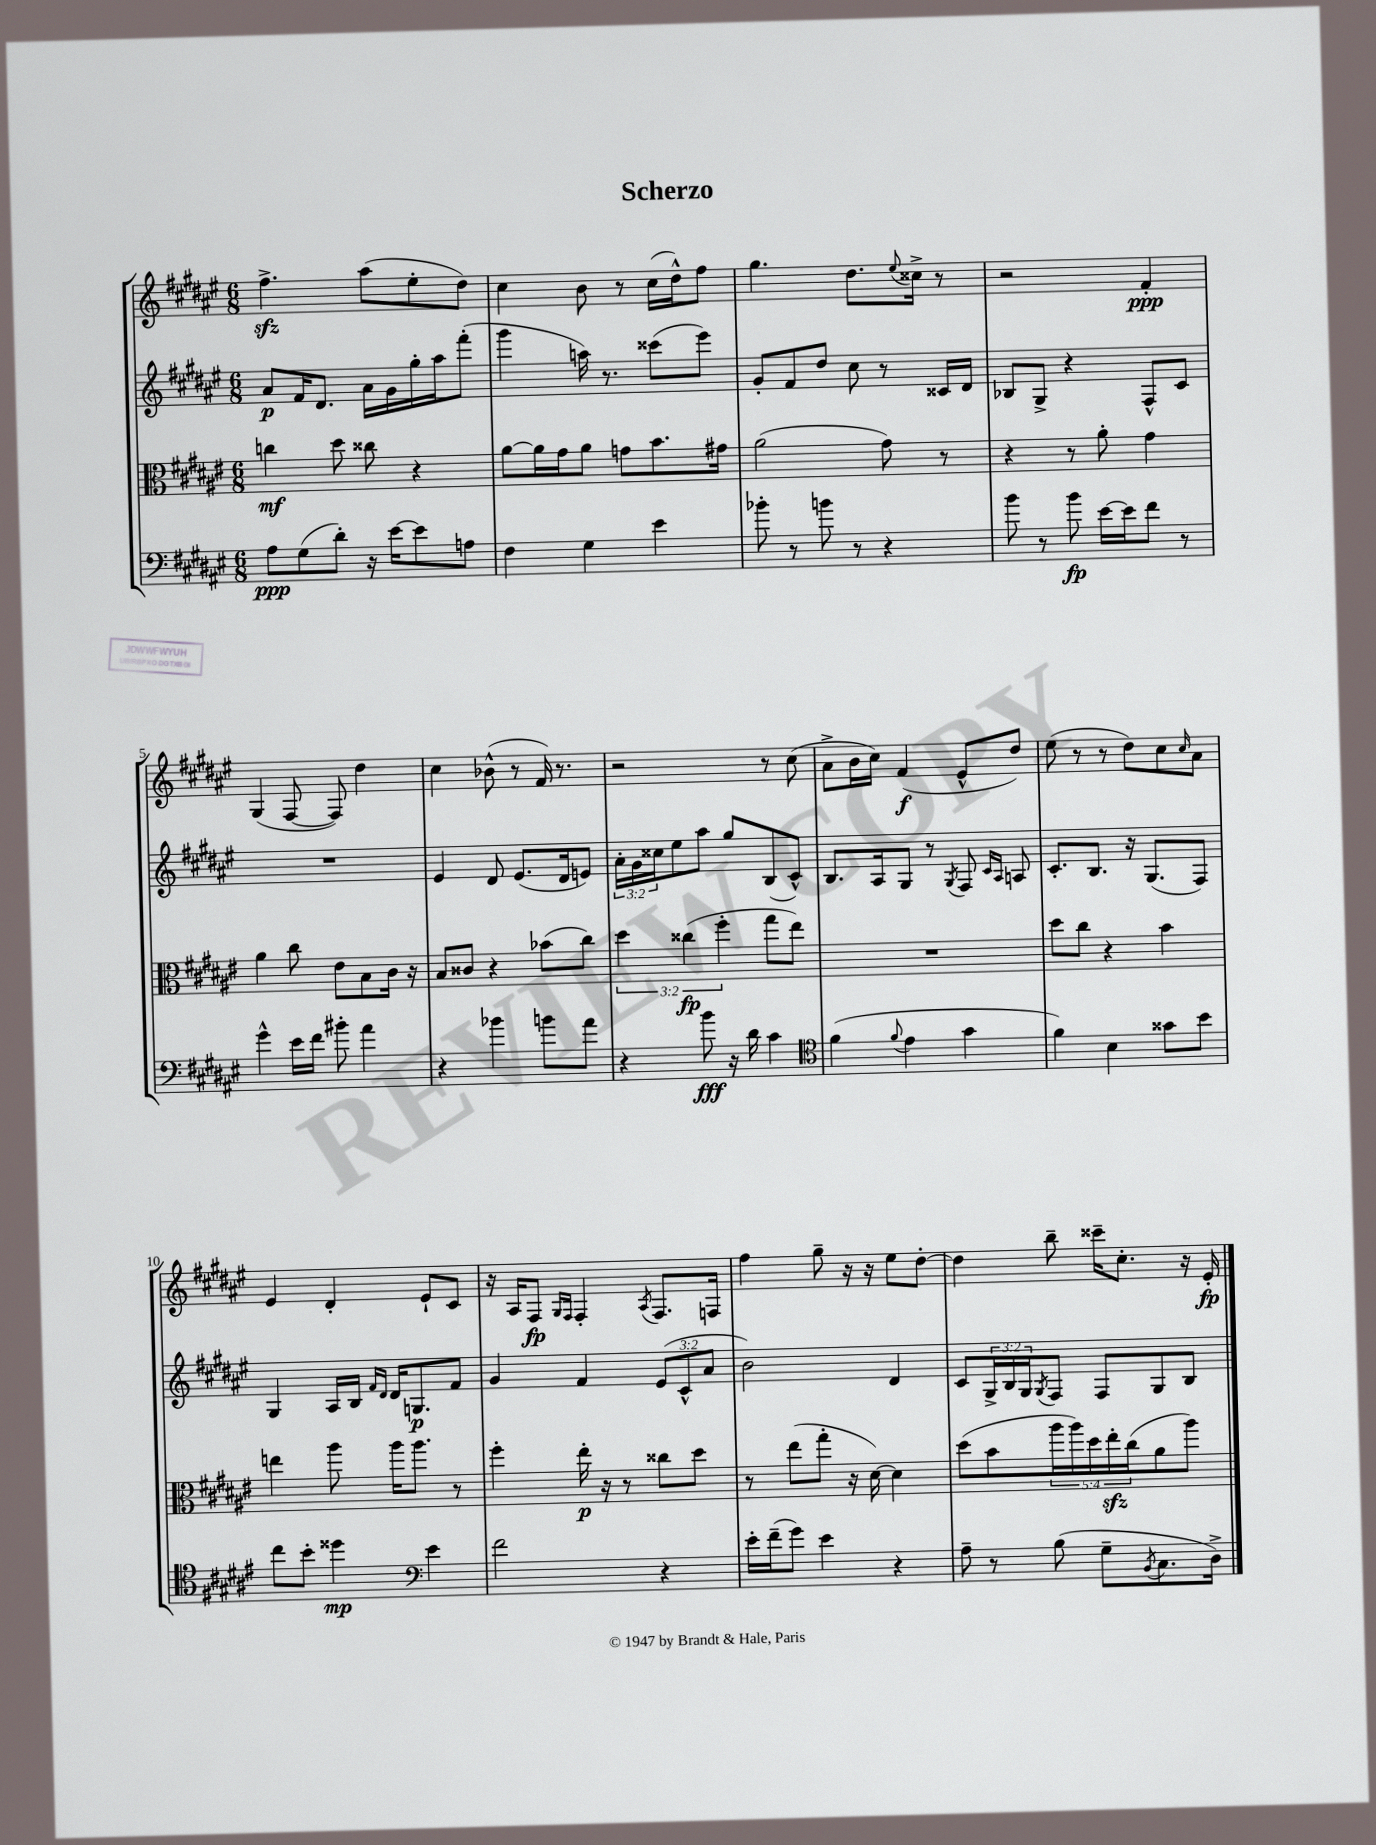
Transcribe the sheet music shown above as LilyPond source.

\header { title = "Scherzo" }
<<
\new StaffGroup <<
\new Staff = "s0" {
    \clef treble \key fis \major \numericTimeSignature \time 6/8
    fis''4.->\sfz ais''8( eis''8-. dis''8) |
    cis''4 b'8 r8 cis''16( dis''16-^) fis''8 |
    gis''4. dis''8. \appoggiatura { eis''8 } cisis''16-> r8 |
    r2 fis'4-.\ppp |
    gis4( fis8~ fis8) dis''4 |
    cis''4 bes'8-^( r8 fis'16) r8. |
    r2 r8 cis''8( |
    ais'8-> b'16 cis''16) fis'4\f( eis'8-^ dis''8) |
    eis''8( r8 r8 dis''8) cis''8 \grace { cis''16 } ais'8 |
    eis'4 dis'4-. eis'8-! cis'8 |
    r16 ais16 fis8\fp \grace { gis16 fis16 } fis4-. \acciaccatura { ais8 } fis8. f16 |
    fis''4 gis''8-- r16 r16 eis''8 dis''8~-. |
    dis''4 b''8-- cisis'''16-- cis''8.-. r16 eis'16-.\fp \bar "|." |
}
\new Staff = "s1" {
    \clef treble \key fis \major \numericTimeSignature \time 6/8 \override Staff.TupletNumber.text = #tuplet-number::calc-fraction-text
    ais'8\p fis'16 dis'8. ais'16 gis'16 gis''16-. ais''16 fis'''8-.( |
    gis'''4 a''16) r8. cisis'''8( eis'''8) |
    gis'8-. fis'8 dis''8 cis''8 r8 cisis'16 dis'16 |
    bes8 gis8-> r4 fis8-^ cis'8 |
    R2. |
    eis'4 dis'8 eis'8.( dis'16 e'8) |
    \tuplet 3/2 { ais'16-. gis'16 cisis''16 } eis''8 ais''8 gis''8 b8( cis'8-^) |
    b8. ais16 gis8 r8 \acciaccatura { gis8 } fis8 \grace { cis'16 ais16 } a8 |
    cis'8.-. b8. r16 gis8.( fis8) |
    gis4 ais16 b16 \grace { fis'16 dis'16 } dis'16 g8.\p fis'8 |
    gis'4 fis'4 \tuplet 3/2 { eis'8( cis'8-^ ais'8 } |
    b'2) dis'4 |
    cis'8 \tuplet 3/2 { gis16-> b16 gis16 } \acciaccatura { gis8 } fis8 fis8 gis8 b8 \bar "|." |
}
\new Staff = "s2" {
    \clef alto \key fis \major \numericTimeSignature \time 6/8 \override Staff.TupletNumber.text = #tuplet-number::calc-fraction-text
    c''4\mf dis''8 cisis''8 r4 |
    ais'8~ ais'16 gis'16 ais'8 g'8 b'8. gis'16 |
    ais'2( gis'8) r8 |
    r4 r8 ais'8-. gis'4 |
    ais'4 cis''8 eis'8 b8 cis'16 r16 |
    b8 cisis'8 r4 bes'8( cis''8) |
    \tuplet 3/2 { dis''4 cisis''4\fp( fis''4-. } gis''8 eis''8) |
    R2. |
    dis''8 cis''8 r4 b'4 |
    e''4 ais''8 ais''16 ais''8. r8 |
    fis''4-. eis''16-.\p r16 r8 cisis''8 dis''8 |
    r8 eis''8( gis''8-. r16 dis'16~) dis'4 |
    dis''8( b'8 \tuplet 5/4 { ais''16 ais''16) dis''16 eis''16-.\sfz cis''16( } ais'8 ais''8) \bar "|." |
}
\new Staff = "s3" {
    \clef bass \key fis \major \numericTimeSignature \time 6/8
    ais8\ppp gis8( dis'8-.) r16 eis'16~ eis'8 a8 |
    fis4 gis4 eis'4 |
    bes'8-. r8 b'8 r8 r4 |
    b'8 r8 b'8\fp eis'16~ eis'16 fis'8 r8 |
    gis'4-^ eis'16 fis'16 bis'8-. ais'4 |
    r4 bes'4 b'8 ais'8 |
    r4 b'8\fff r16 dis'16 cis'4 |
    \clef tenor fis'4( \appoggiatura { fis'8 } eis'4 gis'4 |
    fis'4) b4 gisis'8 b'8 |
    cis''8 b'8-. disis''4\mp \clef bass eis'4 |
    fis'2 r4 |
    eis'16-. fis'16--( gis'8) eis'4 r4 |
    ais8-- r8 b8( gis8-- \acciaccatura { b,8 } cis8. dis16->) \bar "|." |
}
>>
>>
